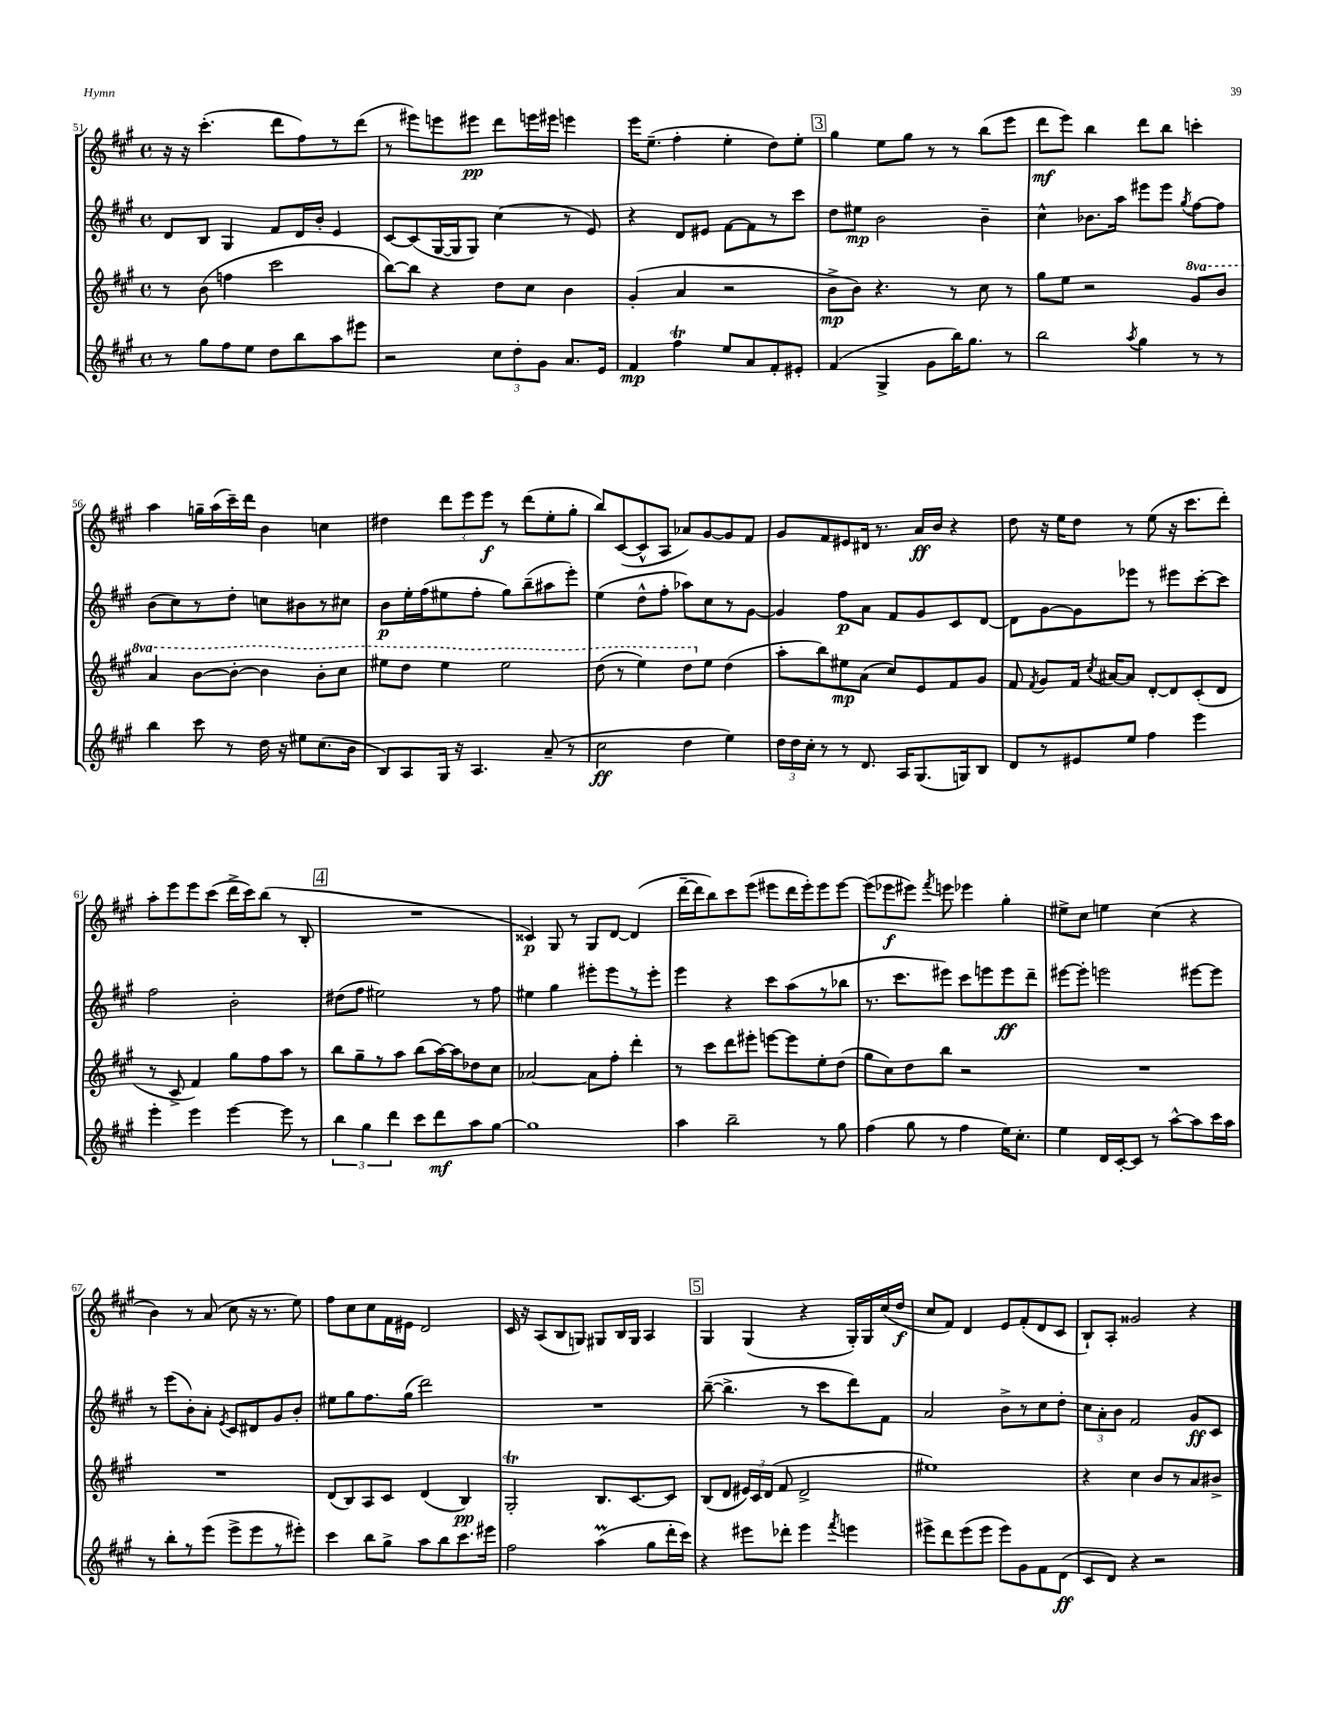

**kern	**kern	**kern	**kern
*staff4	*staff3	*staff2	*staff1
*clefG2	*clefG2	*clefG2	*clefG2
*k[f#c#g#]	*k[f#c#g#]	*k[f#c#g#]	*k[f#c#g#]
*M4/4	*M4/4	*M4/4	*M4/4
*met(c)	*met(c)	*met(c)	*met(c)
8r	8r	8d	16r
.	.	.	16r
8gg#	(8b	8B	(4.ccc#'
8ff#	4ff	4G#	.
8ee	.	.	.
8dd	2ccc#	8f#	8ddd
8bb	.	16d	8ff#)
.	.	16b'	.
8aa	.	4e	8r
8eee#	.	.	(8ddd
=	=	=	=
2r	[8bb)	[8c#	8r
.	8bb]	(8c#]	8eee#)
.	4r	[16G#	8eee
.	.	16G#]	.
.	.	8G#)	8eee#
12cc#	8dd	(4cc#	8ddd
12dd'	.	.	.
.	8cc#	.	16eee
12g#	.	.	.
.	.	.	16eee#
8.a	4b	8r	4eee
.	.	8e)	.
16e	.	.	.
=	=	=	=
4f#	(4g#'	4r	16eee
.	.	.	(8.ee~
4ff#	4a	8d	4ff#'
.	.	8e#	.
8ee	2r	[8f#	4ee'
8a	.	8f#]	.
8f#'	.	8r	8dd)
8e#'	.	8ccc#	8ee'
=	=	=	=
(4f#	8b^	8dd	4gg#
.	8b)	8ee#	.
4G#^	4.r	2b	8ee
.	.	.	8gg#
8g#	.	.	8r
16bb)	8r	.	8r
8.gg#	.	.	.
.	8cc#	4b~	(8bb
8r	8r	.	8eee
=	=	=	=
2bb	8gg#	4cc#^^	8ddd
.	8ee	.	8eee)
.	2r	8.b-	4bb
.	.	16aa	.
8qaa	.	.	.
4gg#	.	8eee#	8ddd
.	.	8eee#	8bb
.	.	8qgg#	.
8r	8gg#	[8ff#	4ccc'
8r	8bb	8ff#]	.
=	=	=	=
4bb	4aa	(8b	4aa
.	.	8cc#)	.
8ccc#	[8bb	8r	16gg~
.	.	.	(16aa
8r	8bb'_	8dd'	16ccc#~)
.	.	.	16ddd
16dd	4bb]	8cc	4b
16r	.	.	.
8ee#	.	8b#	.
(8.cc#	8bb'	8r	4cc
.	8ccc#	8cc#	.
16b	.	.	.
=	=	=	=
8B)	8eee#	8b	4dd#
8A	8ddd	16ee'	.
.	.	(16ff#	.
16G#	4eee#	8ee#	12ddd
16r	.	.	.
.	.	.	12eee
4.A	.	8ff#'	.
.	.	.	12eee
.	2eee#	8gg#)	8r
.	.	(8bb~	(8ddd
(8a~	.	8aa#	8ee'
8r	.	8eee')	8gg#'
=	=	=	=
2cc#	(8ddd	(4ee	8bb)
.	8r	.	([8c#
.	4eee)	8dd^^	8c#^^]
.	.	8ff#'	8A
4dd	8ddd	8aa-)	8a-)
.	8ee	8cc#	[8g#
4ee)	(4dd	8r	8g#]
.	.	[8g#	8f#
=	=	=	=
24dd	8aa'	4g#]	8g#
24dd	.	.	.
24cc#'	.	.	.
8r	8bb)	.	8f#
8r	8ee#	8ff#	8e#
8.d	(8a	8a	16d#
.	.	.	8.r
.	8cc#)	8f#	.
16A	.	.	.
(8.G#	8e	8g#	16a
.	.	.	16b
.	8f#	8c#	4r
16G)	.	.	.
8B	8g#	[8d	.
=	=	=	=
8d	8f#	8d]	8dd
.	8qf#	.	.
8r	8g#	[8g#	16r
.	.	.	16ee
8e#	16f#	8g#]	8dd
.	8qcc#	.	.
.	[16a#	.	.
8ee	8a#]	8eee-	8r
4ff#	[8d'	8r	(8ee
.	8d]	8eee#	16r
.	.	.	8.ccc#
4eee	(8c#'	[8ccc#'	.
.	8d	8ccc#]	8ddd')
=	=	=	=
4eee'	8r	2ff#	8aa'
.	8c#^	.	8eee
4eee	4f#)	.	8eee
.	.	.	(8ccc#
[4eee	8gg#	2b'	16ddd^
.	.	.	16ccc#)
.	8ff#	.	(8bb
8eee]	8aa	.	8r
8r	8r	.	8B'
=	=	=	=
6bb	8bb	(8dd#	1r
.	8gg#~	8ff#	.
6gg#	.	.	.
.	8r	2ee#)	.
6ddd	.	.	.
.	8aa	.	.
8ccc#	(8bb	.	.
8ddd	[16aa)	.	.
.	16aa]	.	.
8aa	8dd-	8r	.
[8gg#	8cc#	8ff#	.
=	=	=	=
1gg#]	[2a-	4ee#	4c##)
.	.	4gg#	8G#
.	.	.	8r
.	8a-]	8eee#'	8G#
.	8ff#'	8eee#	[8d
.	4ddd'	8r	(4d]
.	.	8eee#'	.
=	=	=	=
4aa	8r	4eee	[16ddd~
.	.	.	16ddd]
.	8ccc#	.	8bb)
2bb~	8ddd	4r	8ccc#
.	8eee#'	.	(8eee
.	[8eee	8ccc#	8eee#
.	8eee]	(8aa	16ddd
.	.	.	16eee#')
8r	8ee'	8r	8eee#
8gg#	(8dd	8bb-	[8eee#
=	=	=	=
(4ff#	8gg#	8.r	(8eee#]
.	8cc#)	.	8eee-
.	.	8.ccc#	.
8gg#	8dd	.	8eee#)
.	.	.	8qfff#
8r	8bb	8eee#)	8eee
4ff#	2r	8ccc#	4eee-
.	.	8eee	.
16ee)	.	8eee	4gg#'
8.cc#'	.	.	.
.	.	8ddd~	.
=	=	=	=
4ee	1r	[8eee#	8ee#^
.	.	8eee#']	8cc#
16d	.	2eee	4ee
[16c#'	.	.	.
8c#]	.	.	.
8r	.	.	(4cc#
[8aa^^	.	.	.
8aa]	.	[8eee#	4r
16ccc#	.	8eee#]	.
16aa	.	.	.
=	=	=	=
8r	1r	8r	4b)
8bb'	.	(8eee	.
8r	.	8b')	8r
(8eee	.	8a'	(8a
.	.	8qe	.
8eee^	.	8c#	8cc#
8eee	.	8d#	16r
.	.	.	8.r
8r	.	8g#	.
8eee#')	.	8b'	8ee)
=	=	=	=
4ccc#	(8d	8ee#	8ff#
.	8B)	8gg#	8cc#
8bb	8A	8.ff#	8cc#
8gg#^	8c#	.	16f#
.	.	(16gg#	16e#
8aa	(4d	2ddd)	2d
8bb	.	.	.
8.ccc#	4B)	.	.
16eee#	.	.	.
=	=	=	=
2ff#	2G#'	1r	16c#
.	.	.	16r
.	.	.	(8A
.	.	.	8B
.	.	.	8G)
(4aa	8.B	.	8G#
.	.	.	16B
.	[8.c#	.	16G#
8gg#	.	.	4A
16ddd'	8c#]	.	.
16ccc#)	.	.	.
=	=	=	=
4r	(8B	([8bb~	4G#
.	8d	4.bb^]	.
8eee#	24e#)	.	(4G#
.	24c#	.	.
.	(24d	.	.
8ddd-'	8f#	.	.
4eee#	2d^	8r	4r
.	.	8ccc#	.
8qfff#	.	.	.
4eee	.	8ddd)	16G#')
.	.	.	16G#
.	.	8f#	(16cc#
.	.	.	16dd
=	=	=	=
8eee#^	1ee#)	2a	8cc#
8ddd	.	.	8f#)
(8eee#	.	.	4d
8eee#	.	.	.
8eee#)	.	8b^	8e
8g#	.	8r	(8f#'
8f#	.	8cc#	8d
(8d	.	8dd'	8c#
=	=	=	=
8c#	4r	12cc#	8B`)
.	.	12a'	.
8d)	.	.	8A'
.	.	12b	.
4r	4cc#	2f#	2g##
2r	8b	.	.
.	8r	.	.
.	8a	8g#	4r
.	8b#^	8c#	.
==	==	==	==
*-	*-	*-	*-
